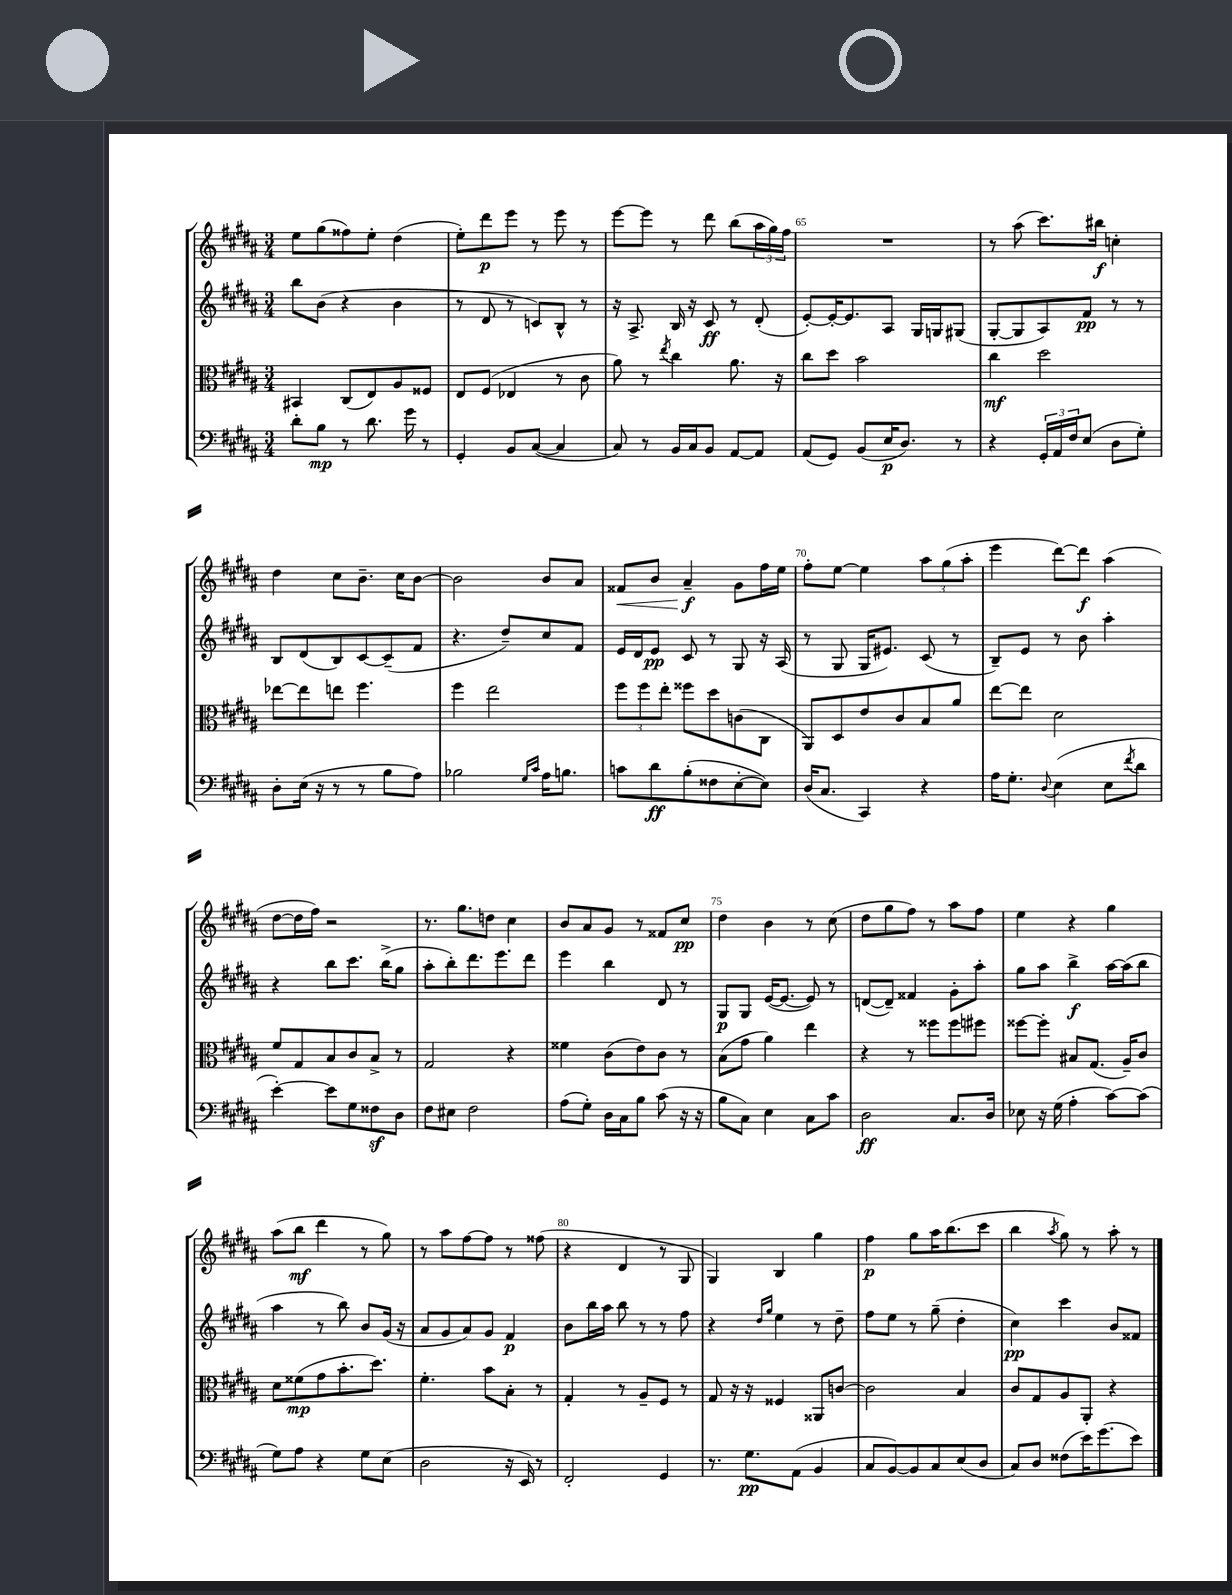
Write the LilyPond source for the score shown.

<<
\new StaffGroup <<
\new Staff = "s0" {
    \clef treble \key b \major \numericTimeSignature \time 3/4
    e''8 gis''8( fisis''8) e''8-. dis''4( |
    e''8-.) dis'''8\p e'''8 r8 e'''8 r8 |
    e'''8~ e'''8 r8 dis'''8 b''8( \tuplet 3/2 { ais''16 gis''16) fis''16 } |
    R2. |
    r8 ais''8( cis'''8.) bis''16\f c''4-. |
    dis''4 cis''8 b'8.-- cis''16 b'8~ |
    b'2 b'8 ais'8 |
    fisis'8\< b'8 ais'4--\f\! gis'8 fis''16 e''16 |
    fis''8-. e''8~ e''4 \tuplet 3/2 { ais''8 gis''8( ais''8-. } |
    e'''4 dis'''8~) dis'''8\f ais''4( |
    dis''8~ dis''16 fis''16) r2 |
    r8. gis''8. d''8 cis''4 |
    b'8 ais'8 gis'8 r8 fisis'8 cis''8\pp |
    dis''4 b'4 r8 cis''8( |
    dis''8 gis''8 fis''8) r8 ais''8 fis''8 |
    e''4 r4 gis''4 |
    ais''8( b''8\mf dis'''4 r8 gis''8) |
    r8 ais''8 fis''8~ fis''8 r8 fisis''8( |
    r4 dis'4 r8 gis8 |
    gis4) b4 gis''4 |
    fis''4\p gis''8 ais''16 b''8.( cis'''8 |
    b''4 \acciaccatura { ais''8 } gis''8) r8 ais''8-. r8 \bar "|." |
}
\new Staff = "s1" {
    \clef treble \key b \major \numericTimeSignature \time 3/4
    b''8 b'8( r4 b'4 |
    r8 dis'8 r8 c'8) b8-^ r8 |
    r16 ais8.-> b16 r16 cis'8\ff r8 dis'8-.( |
    e'8~-.) e'16~-. e'8. ais8 gis16 g16 gis8( |
    gis8~-. gis8 ais8) fis'8\pp r8 r8 |
    b8 dis'8( b8) cis'8~ cis'8--( fis'8 |
    r4. dis''8--) cis''8 fis'8 |
    e'16 dis'16 e'8\pp cis'8 r8 gis8 r16 ais16( |
    r8 gis8 gis16 eis'8.) cis'8( r8 |
    b8--) e'8 r8 b'8 ais''4-. |
    r4 b''8 cis'''8. b''16->( gis''8 |
    ais''8-. b''8-.) dis'''8. e'''8. dis'''8 |
    e'''4 b''4 dis'8 r8 |
    gis8\p gis8 e'16~( e'8.~ e'8) r8 |
    d'8~( d'8--) fisis'4 gis'8-. ais''8-. |
    gis''8 ais''8 b''4->\f ais''16~ ais''16( b''8 |
    ais''4 r8 b''8) b'8 gis'16( r16 |
    ais'8 gis'8 ais'8) gis'8 fis'4\p |
    b'8 b''16 ais''16 b''8 r8 r8 fis''8 |
    r4 \grace { dis''16 gis''16 } e''4 r8 dis''8-- |
    fis''8 e''8 r8 gis''8--( dis''4-. |
    cis''4\pp) cis'''4 b'8 fisis'8 \bar "|." |
}
\new Staff = "s2" {
    \clef alto \key b \major \numericTimeSignature \time 3/4
    bis,4 cis8( e8) ais8 fisis8 |
    e8 fis8( ees4 r8 cis'8 |
    ais'8) r8 \acciaccatura { e''8 } cis''4 ais'8. r16 |
    cis''8 dis''8 b'2 |
    cis''4\mf dis''2 |
    ees''8~ ees''8 e''8 fis''4. |
    fis''4 e''2 |
    \tuplet 3/2 { fis''8 fis''8 e''8-. } fisis''8 dis''8 c'8( cis8 |
    ais,8) dis8 e'8 cis'8 b8 ais'8 |
    e''8~ e''8 dis'2 |
    fis'8 gis8 b8 cis'8 b8-> r8 |
    gis2 r4 |
    fisis'4 cis'8( e'8) cis'8 r8 |
    b8( gis'8 ais'4) e''4 |
    r4 r8 fisis''8 fisis''8 fis''8 |
    fisis''8~ fisis''8-. bis8 gis8.( ais16--) cis'8 |
    dis'8 fisis'8\mp( gis'8 b'8.-. dis''8.) |
    fis'4.-. b'8 b8-. r8 |
    gis4-. r8 ais8-- fis8 r8 |
    gis8 r16 r16 fisis4 aisis,8 c'8~ |
    c'2 b4 |
    cis'8 gis8 ais8 ais,8-. r4 \bar "|." |
}
\new Staff = "s3" {
    \clef bass \key b \major \numericTimeSignature \time 3/4
    dis'8-. b8\mp r8 dis'8. gis'16 r8 |
    gis,4-. b,8 cis8~( cis4 |
    cis8) r8 b,16 cis16 b,8 ais,8~ ais,8 |
    ais,8( gis,8) b,8( e16\p dis8.) r8 |
    r4 \tuplet 3/2 { gis,16-. ais,16 fis16 } e8( dis8 gis8-.) |
    dis8-. e16( r16 r8 r8 b8 ais8) |
    bes2 \grace { gis16 cis'16 } ais16 b8. |
    c'8 dis'8\ff b8-.( fisis8 e8~-. e8) |
    dis16( cis8. cis,4) r4 |
    ais16 gis8.-. \appoggiatura { dis8 } e4( e8 \acciaccatura { fis'8 } dis'8 |
    e'4~-.) e'8 gis8 fisis8\sf dis8 |
    fis8 eis8 fis2 |
    ais8( gis8-.) dis16 cis16 b8 cis'8( r16 r16 |
    b8 cis8) e4 cis8 cis'8 |
    dis2\ff cis8. dis16 |
    ees8 r16 gis16( ais4-. cis'8~) cis'8( |
    gis8) ais8 r4 gis8 e8( |
    dis2 r16 e,16) r8 |
    fis,2-. gis,4 |
    r8. gis8.\pp ais,8( b,4 |
    cis8 b,8~) b,8 cis8 e8( dis8 |
    cis8) dis8 fisis8( e'16) gis'8.( e'8) \bar "|." |
}
>>
>>
\layout { \context { \Score currentBarNumber = #62 \override BarNumber.break-visibility = ##(#f #t #t) barNumberVisibility = #(every-nth-bar-number-visible 5) } }
